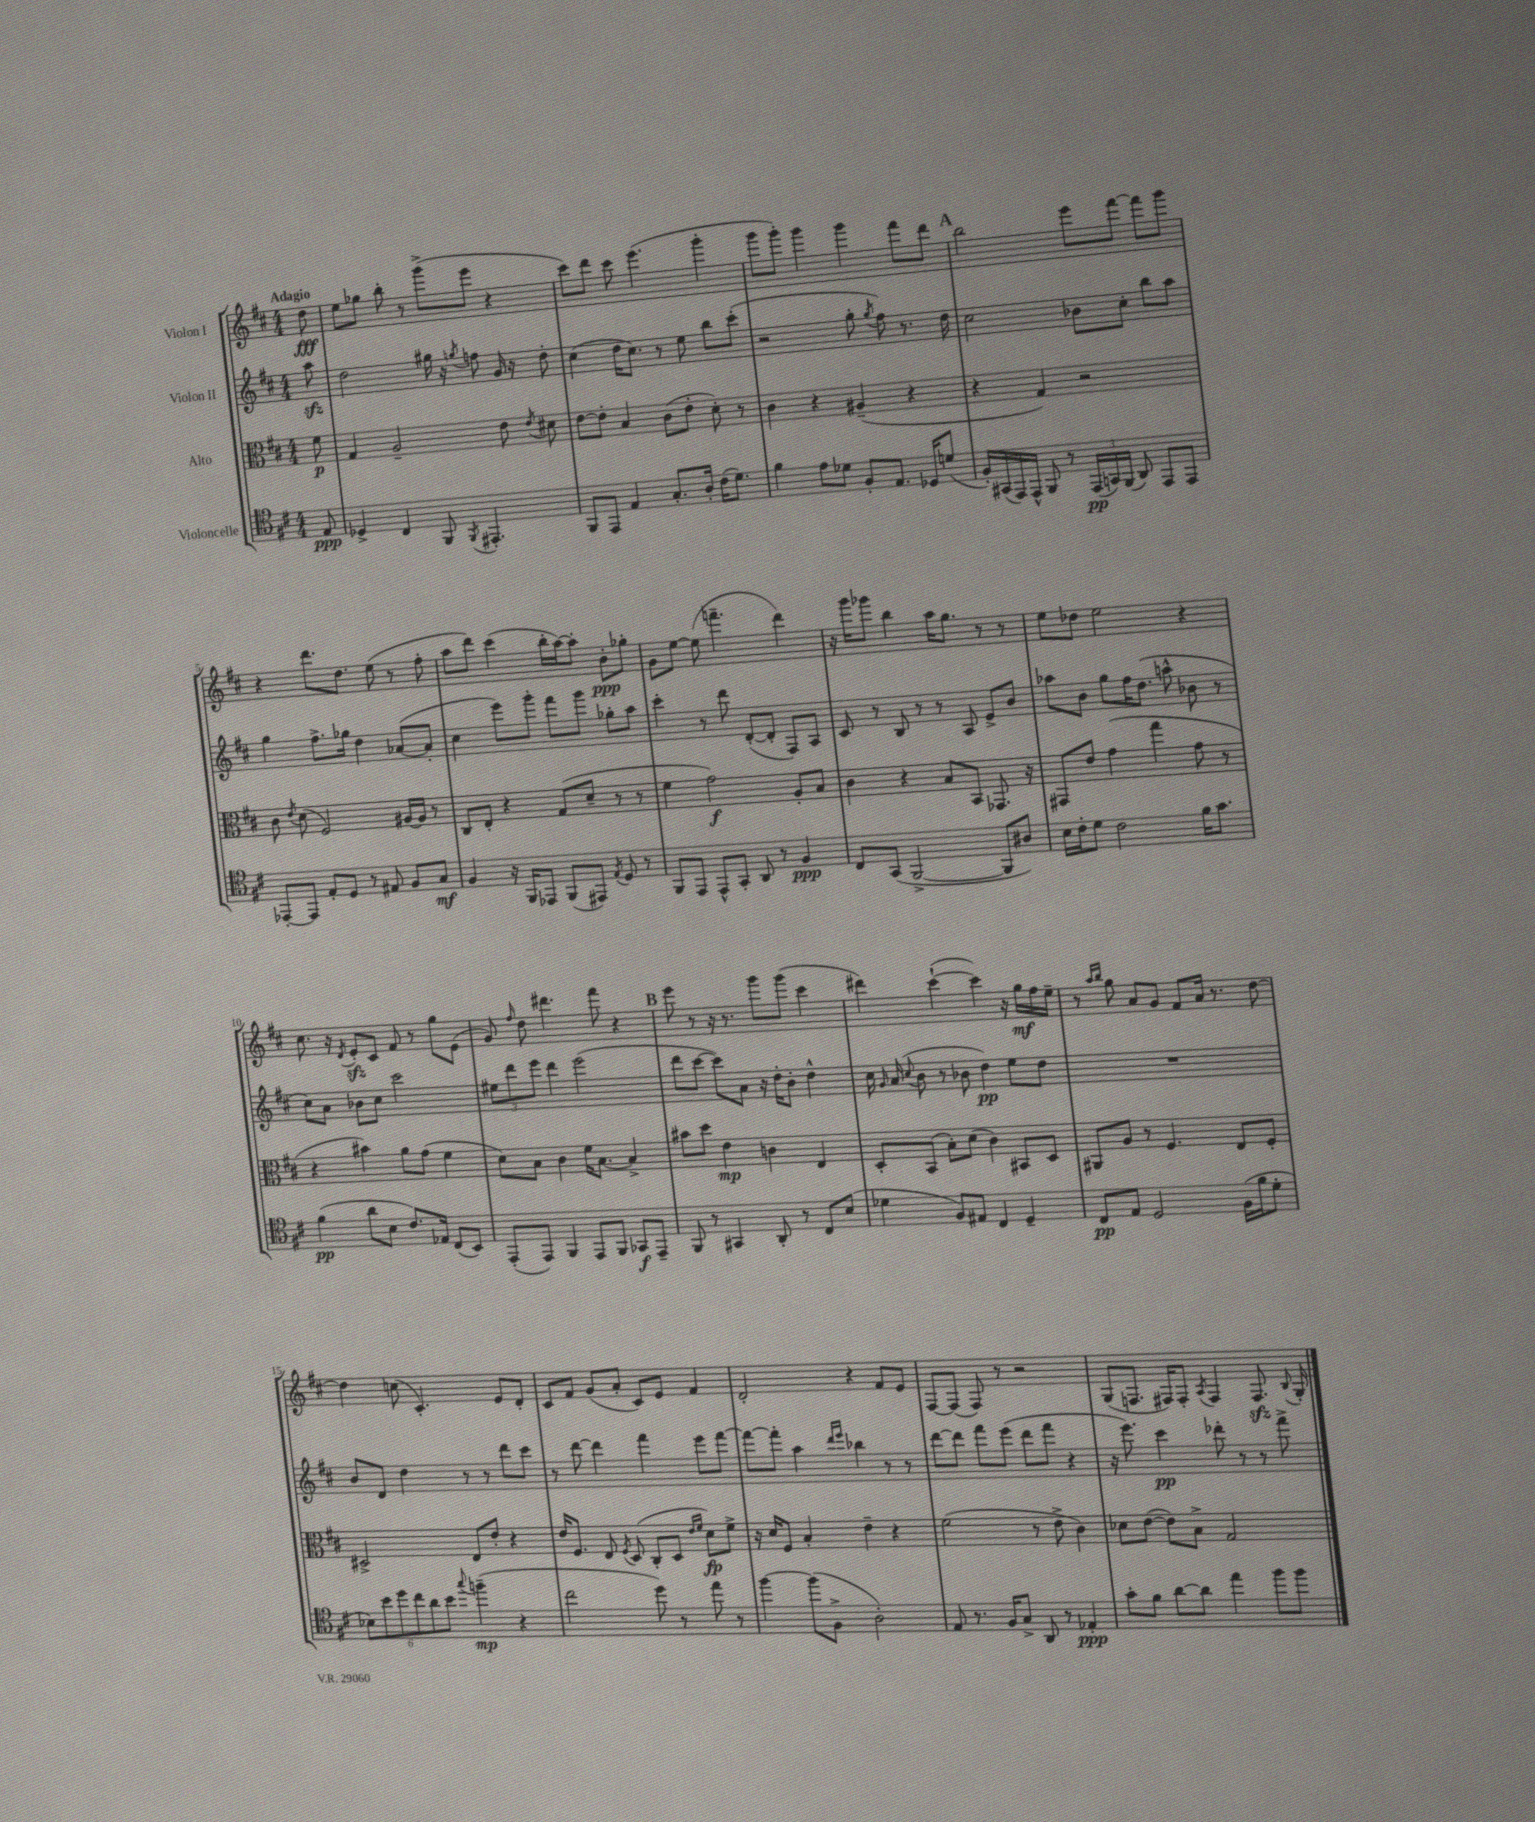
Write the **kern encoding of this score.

**kern	**kern	**kern	**kern
*staff4	*staff3	*staff2	*staff1
*clefC4	*clefC3	*clefG2	*clefG2
*k[f#c#]	*k[f#c#]	*k[f#c#]	*k[f#c#]
*M4/4	*M4/4	*M4/4	*M4/4
8E/	8f#\	8aa\	8dd\
=	=	=	=
4D-^/	4G/	2dd\	8ee\L
.	.	.	8gg-\J
4C#/	2A~/	.	8bb'\
.	.	.	8r
8FF#/	.	16gg#\	(8ggg^\L
.	.	16r	.
8qFF#/	.	8qgg/	.
4.EE#'/	.	8ff\	8eee\J
.	8e\	16g/	4r
.	.	16r	.
.	8qe/	.	.
.	8d#\	8dd'\	.
=	=	=	=
8FF#/L	[8e\L	(4cc#\	8ccc#\L)
8EE/J	8e'\]J	.	8ddd\J
4E/	4B/	16dd\LK	8ccc#\
.	.	8.cc#\J)	.
.	.	.	(4.eee\
8.G'/L	(8c#\L	8r	.
.	8e'\J	8ee\	.
16A'/Jk	.	.	.
(16c#\LK	8d'\)	8bb\L	4ggg'\
8.d\J)	.	.	.
.	8r	(8ccc#'\J	.
=	=	=	=
4f#\	4c#\	2r	8ggg\L
.	.	.	8ggg'\J)
8e\L	4r	.	4ggg\
8d-\J	.	.	.
8F#'/L	(4A#~/	8gg'\	4ggg\
.	.	8qgg/	.
8.E/J	.	8ff#\)	.
.	4r	8.r	8fff#\L
16D-/LK	.	.	.
(8d/J	.	.	8ddd\J
.	.	16dd\	.
=	=	=	=
16F#'/LL)	4r	2cc#\	2bb\
(16GG#/	.	.	.
16EE/)	.	.	.
16EE^^/JJ	.	.	.
8FF#/	4G/)	.	.
8r	.	.	.
(24EE/LL	2r	8b-\L	8eee\L
24GG/)	.	.	.
(24FF#/JJ	.	.	.
8AA/)	.	8cc#'\J	[8fff#\J
8EE/L	.	8bb\L	8fff#\]L
8EE/J	.	8aa\J	8ggg\J
=	=	=	=
[8EE-'/L	8c#\	4gg\	4r
.	8qe/	.	.
8EE-/]J	(8d\	.	.
8E'/L	2F#/)	8.ff#^\L	8.ddd\L
8D/J	.	.	.
.	.	16gg-\Jk	8.dd\J
8r	.	4dd\	.
8E#/	.	.	(8ee\
8F#/L	[16A#/LL	([8a-/L	8r
.	16A#/]JJ	.	.
8G/J	8r	8a-'/]J	8ff#'\
=	=	=	=
4F#/	8C#/L	4cc#\	8aa\L
.	8E'/J	.	8ddd\J)
16r	4r	8eee\L)	(4ccc#\
16FF#/LK	.	.	.
8EE-/J	.	8ggg'\J	.
(8FF#/L	(8G/L	8fff#\L	16bb'\LL
.	.	.	[16aa\J)
8EE#/J)	8d~/J	8ggg\J	8aa'\]J
8qE/	.	.	.
8D/	8r	8gg-'\L	8b'\L
8r	8r	8aa\J	8gg-'\J
=	=	=	=
8FF#/L	4f#\	4ccc#'\	8g\L
8EE/J	.	.	[8ee\J
8EE^^/L	2g\)	8r	(8ee\]
8GG'/J	.	8ddd\	4.fff~\
8AA/	.	([8d'/L	.
8r	.	8d'/]J	.
4F#/	8A'/L	8F#/L)	4ddd\)
.	8B/J	8A/J	.
=	=	=	=
8C#/L	4c#\	8c#/	16r
.	.	.	16ggg\LK
(8GG/J	.	8r	8ggg-\J
[2FF#^/	4r	8B/	4bb\
.	.	8r	.
.	8B/L	8r	16aa\LK
.	.	.	8.gg\J
.	8BB/J	8A/	.
8FF#/]L	8.GG-/	8e^/L	8r
8A#/J)	.	8b/J	8r
.	16r	.	.
=	=	=	=
16B\LL	8GG#/L	8aa-\L	8ee\L
16c#'\J	.	.	.
8d\J	8e/J	8b\J	8dd-\J
2c#\	(4g\	8gg\L	2ee\
.	.	16ff#\K	.
.	.	(8.dd\J	.
.	4gg\	.	.
.	.	8aa^^\	.
16f#\LK	8g\	8b-\	4r
8.g\J	.	.	.
.	8r	8r	.
=	=	=	=
(4f#\	4r	8cc#\L)	8.cc#\
.	.	8a\J	.
.	.	.	16r
.	.	.	8qd/
8a\L	4b#\)	8b-\L	8e'/L
8B\J	.	8cc#\J	8c#/J
8.c#/L)	8a\L	2ccc#\	8f#/
.	(8g\J	.	8r
16E-/Jk	.	.	.
(8C#/L	4f#\	.	8gg\L
8BB/J)	.	.	(8e\J
=	=	=	=
(8EE'/L	8d\L)	12ee#\L	8g/)
.	.	12ddd\	.
.	.	.	16qqff#/
8EE/J)	8B\J	.	8dd\
.	.	12eee\J	.
4FF#/	4c#\	4ddd\	4.ddd#\
8EE/L	16f#\LK	(2eee\	.
.	[8.B\J	.	.
8FF#/J	.	.	8fff#\
8GG-/L	4B^/]	.	4r
8EE~/J	.	.	.
=	=	=	=
8FF#/	8b#\L	8ddd\L	8eee\
8r	8dd\J	[8ccc#\J	8r
4GG#/	4e\	8ccc#\]L)	16r
.	.	.	8.r
.	.	8a\J	.
8AA'/	4c\	16r	8ggg\L
.	.	16dd'\LK	.
8r	.	8b'\J	(8ggg\J
8C#/L	4E/	4dd^^\	4ccc#\
(8B/J	.	.	.
=	=	=	=
4d-\	8D'/L	16cc#\	4ddd#\)
.	.	16qqg/	.
.	.	(16a/	.
.	.	8qqcc#/	.
.	(8BB/J	8b\	.
8F#/L)	8B'\L)	8r	([4ccc#`\
8E#/J	(8d\J	8b-\	.
4C#/	4c#\)	4dd\)	4ccc#\])
4D~/	8BB#/L	8ee\L	16r
.	.	.	16gg\LL
.	8D/J	8dd\J	16ff#\
.	.	.	16ee~\JJ
=	=	=	=
8C#/L	8AA#/L	1r	8r
.	.	.	16qqaa/LL
.	.	.	16qqbb/JJ
8E/J	8A/J	.	8gg\
2D/	8r	.	8a/L
.	4.F#/	.	8g/J
.	.	.	8f#/L
.	.	.	16a/Jk
.	.	.	8.r
(16F#\LL	8E/L	.	.
16f#\J	.	.	.
8d'\J	8F#'/J	.	[8dd\
=	=	=	=
12B-\L)	2D#^/	8b/L	4dd\]
12b\	.	.	.
.	.	8d/J	.
12dd\	.	.	.
12cc#\	.	4dd\	(8cc\
12a\	.	.	.
.	.	.	4.c#'/)
12b\J	.	.	.
8qqgg/	.	.	.
(4ff~\	8E/L	8r	.
.	8e'/J	8r	.
4r	4r	8ddd\L	8e/L
.	.	8ccc#\J	8d'/J
=	=	=	=
2cc#\	16e/LK	8r	8c#/L
.	8.F#/J	.	.
.	.	[8ddd\	8f#/J
.	8E/	4ddd\]	(8g/L
.	8qF#/	.	.
.	(8D/	.	8a'/J
8dd\)	8C#'/L	4fff#\	8c#/L)
8r	8D/J	.	8e/J
.	16qqe/LL	.	.
.	16qqf#/JJ	.	.
8ee\	8d\L)	8eee\L	4f#/
8r	8f#^\J	[8fff#\J	.
=	=	=	=
[4ff#\	16r	8fff#\_L	2d'/
.	16d/LK	.	.
.	8F#/J	8fff#'\]J	.
(8ff#\]L	4B'/	4aa\	.
8F#^\J	.	.	.
.	.	16qqddd/LL	.
.	.	16qqeee/JJ	.
2A'\)	4e~\	4bb-\	4r
.	4r	8r	8f#/L
.	.	8r	8e/J
=	=	=	=
8E/	(2f#\	[8ddd\L	[8F#/L
8.r	.	8ddd\]J	(8F#/]J
.	.	8fff#\L	8F#/)
16F#/LK	.	.	.
8G^/J	.	(8eee\J	8r
8AA/	8r	8ddd\L	2r
8r	8e^\	8fff#\J	.
4E-'/	4c#\)	4r	.
=	=	=	=
8g'\L	8d-\L	16r	(8G/L
.	.	8.eee\)	.
8f#\J	([8e\J	.	8.F/J
[8a\L	8e\]L)	4ccc#\	.
.	.	.	16F#/LK)
8a\]J	8B^\J	.	8F#'/J
.	.	.	8qA/
4ee\	2G/	8ddd-'\	4F#/
.	.	8r	.
8ff#\L	.	8r	8.F#/
8ff#\J	.	8fff#^\	.
.	.	.	8qqB/
.	.	.	16G'/
==	==	==	==
*-	*-	*-	*-
